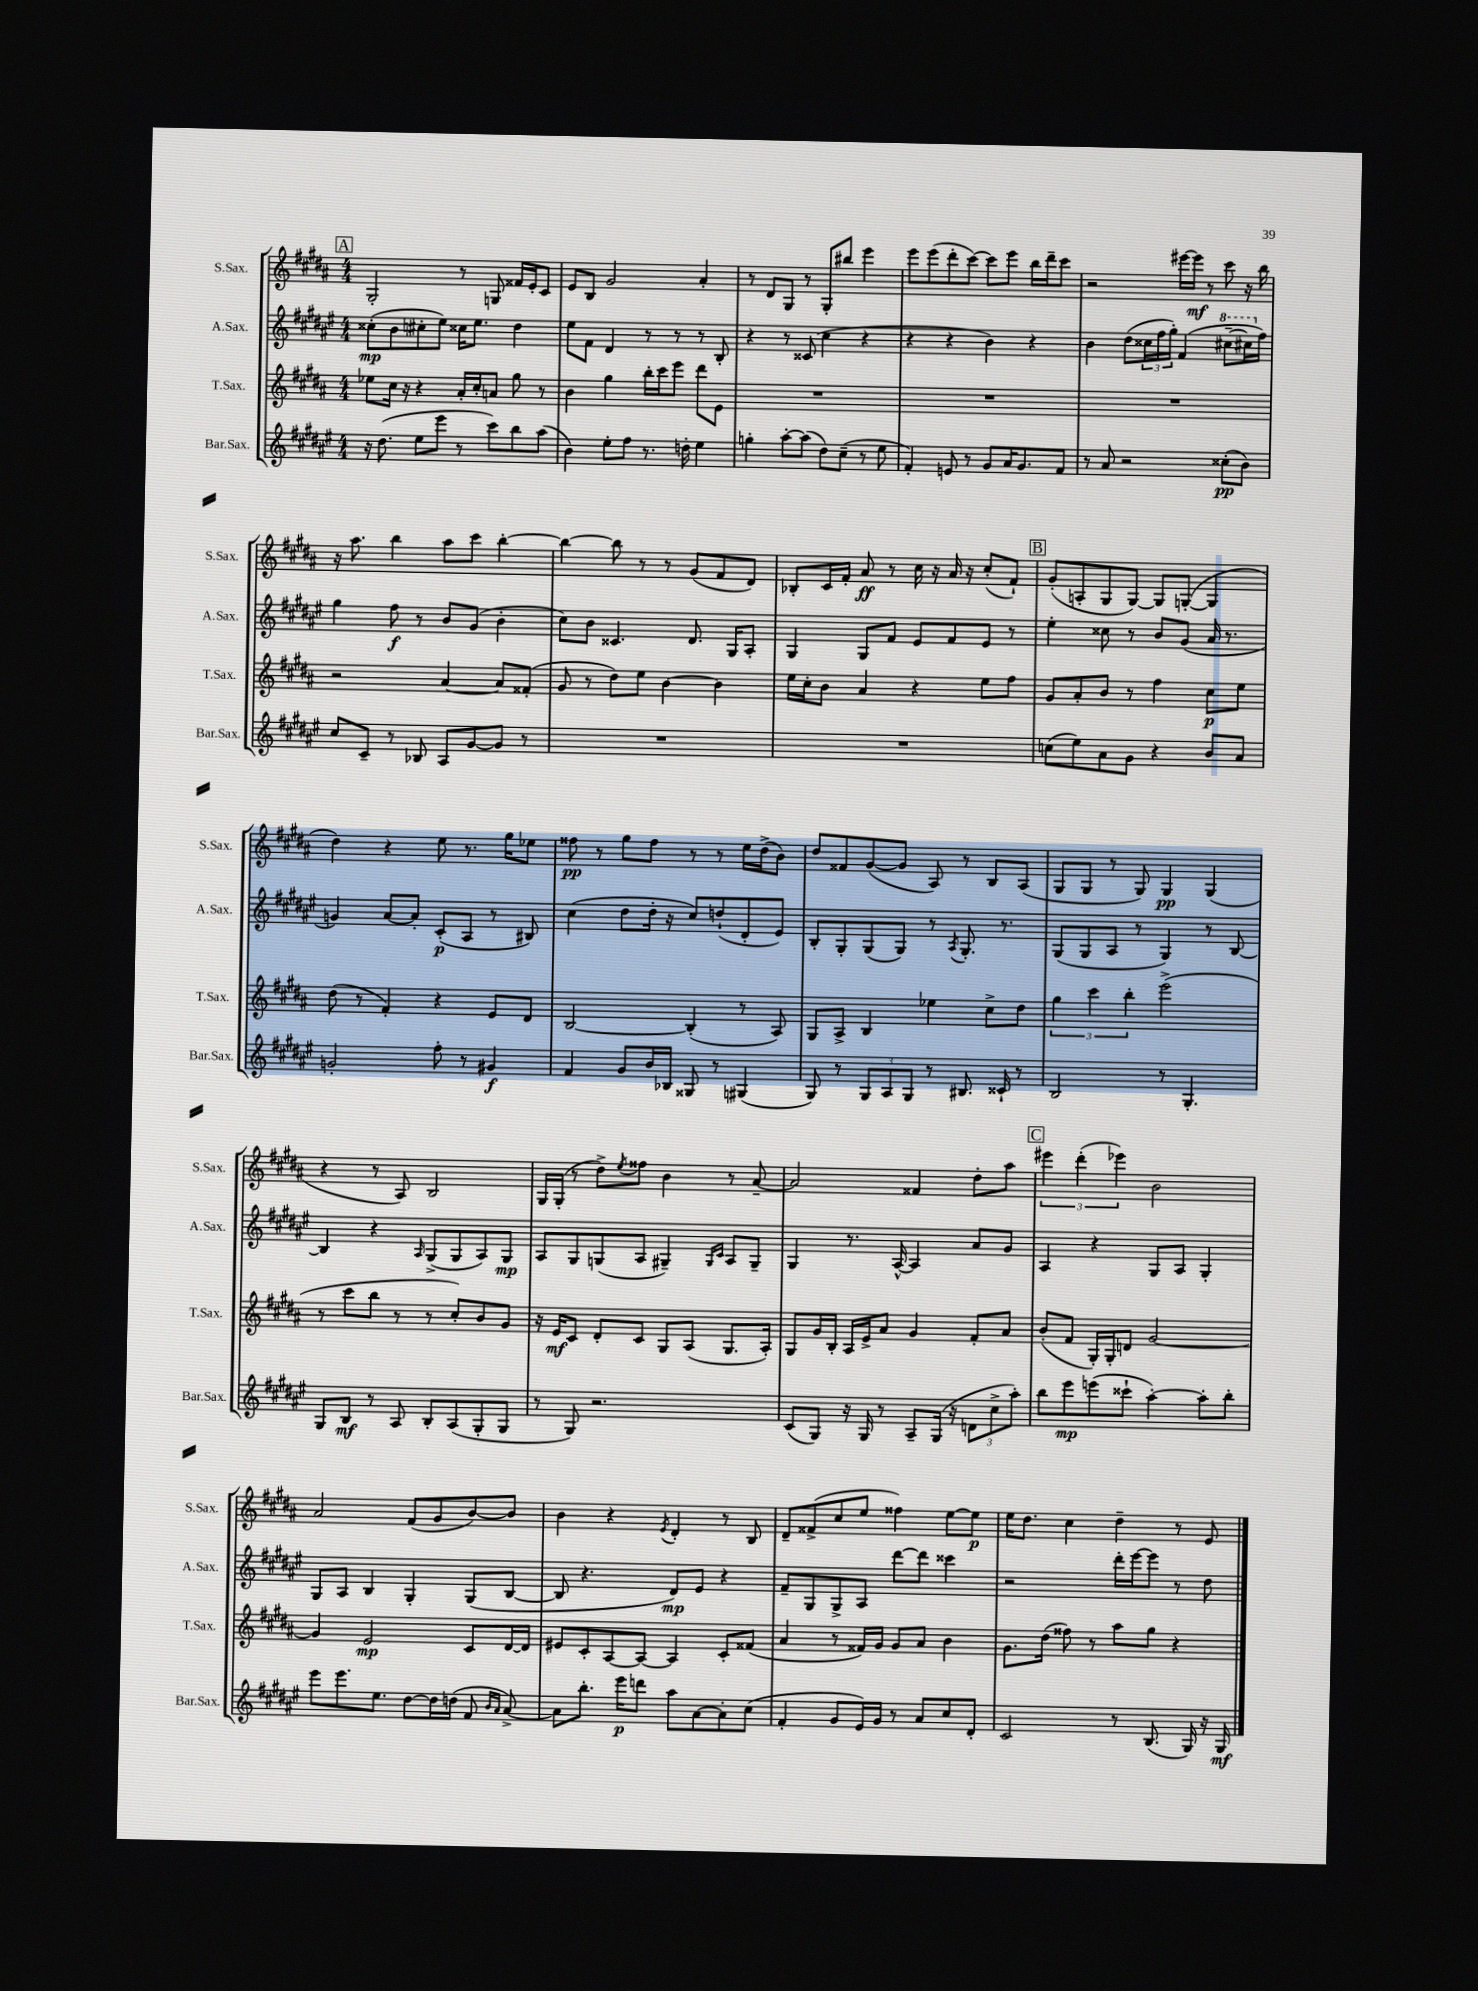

**kern	**kern	**kern	**kern
*staff4	*staff3	*staff2	*staff1
*clefG2	*clefG2	*clefG2	*clefG2
*k[f#c#g#d#a#e#]	*k[f#c#g#d#a#]	*k[f#c#g#d#a#e#]	*k[f#c#g#d#a#]
*M4/4	*M4/4	*M4/4	*M4/4
16r	8ee-\L	(8cc##'\L	2G#'/
(8.dd#\	.	.	.
.	16cc#\Jk	8b\	.
.	16r	.	.
8ee#\L	4r	8cc#'\	.
8eee#\J	.	8ee#\J)	.
8r	16a#'/LL	16cc##\LK	8r
.	16cc#'/J	8.ee#\J	.
8ccc#\L)	8a/J	.	8G/
8bb\	8gg#\	4dd#\	16f##/LL
.	.	.	16e'/J
(8aa#\J	8r	.	8c#/J
=	=	=	=
4b\)	4b\	8ee#\L	8e/L
.	.	8f#\J	8B/J
8ee#'\L	4gg#\	4d#/	2g#/
8ff#\J	.	.	.
8.r	16bb'\LL	8r	.
.	16ccc#\J	.	.
.	8eee\J	8r	.
16dd'\	.	.	.
4ee#\	8ddd#\L	8r	4a#'/
.	8e\J	8B'/	.
=	=	=	=
4gg'\	1r	4r	8r
.	.	.	8d#/L
[8aa#'\L	.	8r	8G#/J
(8aa#\]J	.	(8c##/	8r
8dd#\L)	.	4cc#\	8G#'/L
(8cc#~\J	.	.	8bb#/J
8r	.	4r	4eee\
8ee#\	.	.	.
=	=	=	=
4f#'/)	1r	4r	8eee\L
.	.	.	(8eee\
8e/	.	4r	8ddd#'\
8r	.	.	[8ccc#\J)
8g#/L	.	4b\)	8ccc#\]L
16a#/K	.	.	8eee\J
8.g#/	.	.	.
.	.	4r	16bb\LL
.	.	.	16ddd#~\J
8f#/J	.	.	8ccc#\J
=	=	=	=
8r	1r	4b\	2r
8a#/	.	.	.
2r	.	(8dd#\L	.
.	.	24cc##\L	.
.	.	24ff#\	.
.	.	24gg#'\JJ)	.
.	.	(4f#/	[16eee#\LL
.	.	.	16eee#\]JJ
.	.	.	8r
(8cc##'\L	.	[8ccc#~\L	8ccc#\
8b\J)	.	16ccc#\]L	16r
.	.	16ff#\JJ)	16bb\
=	=	=	=
8cc#/L	2r	4gg#\	16r
.	.	.	8.aa#\
8c#~/J	.	.	.
8r	.	8ff#\	4bb\
8B-/	.	8r	.
8A#/L	[4a#/	8b/L	8aa#\L
[8g#/	.	(8g#/J	8ccc#\J
8g#/]J	8a#/]L	4b'\	[4bb'\
8r	(8f##'/J	.	.
=	=	=	=
1r	8g#/	8cc#\L)	4bb\_
.	8r	8b\J	.
.	8dd#\L)	4.c##/	8bb\]
.	8ee\J	.	8r
.	[4b\	.	8r
.	.	8.d#/	(8g#/L
.	4b\]	.	8f#/
.	.	16G#/LK	.
.	.	8A#'/J	8d#/J)
=	=	=	=
1r	16ee\LL	4G#/	8B-'/L
.	16cc#'\J	.	.
.	8b\J	.	16c#/L
.	.	.	16f#'/JJ
.	4a#/	8G#/L	8a#/
.	.	8f#/J	8r
.	4r	8e#/L	16cc#\
.	.	.	16r
.	.	8f#/	16a#/
.	.	.	16r
.	8ee\L	8e#/J	(8cc#'/L
.	8ff#\J	8r	8f#`/J)
=	=	=	=
(8cc\L	8g#/L	4ee#'\	(8g#'/L
8ee#\)	8a#'/	.	8A'/
8a#\	8b/J	8cc##\	8G#/
8g#\J	8r	8r	[8G#/J)
4r	4ff#\	8b/L	8G#/]L
.	.	(8g#/J	([8G'/J
8b/L	8cc#\L	16a#/	4G/]
.	.	8.r	.
8a#/J	8ee\J	.	.
=	=	=	=
2g'/	(8dd#\	4g/)	4dd#\)
.	8r	.	.
.	4f#'/)	[8a#/L	4r
.	.	8a#'/]J	.
8ff#'\	4r	(8c#'/L	8ee\
8r	.	8A#/J	8.r
4g#/	8e/L	8r	.
.	.	.	16gg#\LK
.	8d#/J	8B#/)	8ee-\J
=	=	=	=
4f#/	[2B/	(4cc#\	8ff##\
.	.	.	8r
8g#/L	.	8dd#\L	8gg#\L
16b/L	.	16dd#'\Jk	8ff##\J
16B-/JJ	.	16r	.
8G##/	(4B'/]	8cc#/L)	8r
8r	.	(8dd`/	8r
(4G#/	8r	8d#'/	16ee\LL
.	.	.	(16dd#^\J
.	8A#/)	8e#/J)	8b\J)
=	=	=	=
8G#/)	8G#/L	8B'/L	8dd#/L
8r	8A#^/J	8G#'/	8f##/
12G#/L	4B/	(8G#/	([8g#/
12A#/	.	.	.
.	.	8G#/J)	8g#/]J
12G#/J	.	.	.
8r	4ee-\	8r	8A#/)
.	.	8qA#/	.
8.B#/	.	8.G#'/	8r
.	8cc#^\L	.	8B/L
16c##`/	.	8.r	.
8r	8dd#\J	.	(8A#/J
=	=	=	=
2B/	6gg#\	(8G#/L	8G#/L
.	.	8G#/	8G#/J
.	6ccc#\	.	.
.	.	8A#/J	8r
.	6bb'\	.	.
.	.	8r	8G#/)
8r	(2eee^\	4G#/)	4G#/
4.G#'/	.	.	.
.	.	8r	(4G#/
.	.	[8B/	.
=	=	=	=
8G#/L	8r	4B/]	4r
8B/J	8ccc#\L	.	.
8r	8bb\J	4r	8r
8A#/	8r	.	8A#/)
.	.	16qqA#/	.
8B'/L	8r	(8G#^/L	2B/
(8A#/	8cc#'/L)	8G#/	.
8G#'/	8b/	8A#/)	.
8G#/J	8g#/J	8G#/J	.
=	=	=	=
8r	16r	8A#/L	16G#/LL
.	16e/LK	.	(16G#'/JJ
8G#/)	8c#/J	8G#/	8r
2.r	8d#'/L	(8G/	8dd#^\L)
.	.	.	8qee/
.	8c#/J	8A#/J	8ff##\J
.	8G#/L	4G#~/)	4b\
.	(8A#/J	.	.
.	.	16qqG#/LL	.
.	.	16qqc#/JJ	.
.	8.G#/L	8A#/L	8r
.	.	8G#~/J	[8a#~/
.	16A#'/Jk)	.	.
=	=	=	=
(8c#/L	8G#/L	4G#/	2a#/]
8G#/J)	16g#/L	.	.
.	16B'/JJ	.	.
16r	16A#/LL	8.r	.
16G#/	16e^/J	.	.
8r	8a#/J	.	.
.	.	[16A#^^/	.
8A#~/L	4g#/	4A#/]	4f##/
(16G#/Jk	.	.	.
16r	.	.	.
12d\L	8f#'/L	8a#/L	8dd#'\L
12cc#^\	.	.	.
.	8a#/J	8g#/J	8aa#\J
12aa#'\J)	.	.	.
=	=	=	=
8bb\L	(8b'/L	4A#/	6eee#\
8eee#\	8f#/J	.	.
.	.	.	(6ddd#'\
(8eee\	16G#'/LL)	4r	.
.	16G#'/J	.	.
.	.	.	6eee-\)
8ccc##`\J	8d/J	.	.
[4aa#'\)	[2g#/	8G#/L	2b\
.	.	8A#/J	.
8aa#'\]L	.	4G#'/	.
8bb'\J	.	.	.
=	=	=	=
8eee#\L	4g#/]	8G#/L	2a#/
8.eee#\	.	8A#/J	.
.	2e/	4B/	.
8.ee#\J	.	.	.
[8dd#\L	.	4G#'/	(8f#/L
16dd#\]L	.	.	8g#/
(16dd\JJ	.	.	.
8f#/	8c#/L	(8G#/L	[8b/)
16qqb/LL	.	.	.
16qqa#/JJ	.	.	.
[8a#^/)	[16d#/L	[8B/J	8b/]J
.	16d#/]JJ	.	.
=	=	=	=
8a#\]L	8e#/L	8B/]	4b\
8.bb'\J	8c#'/	4.r	.
.	[8A#/	.	4r
16eee#\LK	.	.	.
8ddd\J	8A#/_J	.	.
.	.	.	8qe/
8aa#\L	4A#/]	8d#/L)	4d#'/
[8a#\	.	8e#/J	.
8a#'\]	8c#'/L	4r	8r
(8cc#\J	(8f##/J	.	8B/
=	=	=	=
4f#'/	4a#/	8f#~/L	8d#~/L
.	.	8G#/	(8f##^/
8g#/L	8r	8G#^/	8cc#/
16e#/L)	16f##/LL)	8A#/J	8ee/J
16g#/JJ	16g#/JJ	.	.
8r	8g#/L	[8ddd#\L	4ff##\)
8a#/L	8a#/J	8ddd#\]J	.
8cc#/	4b\	4ccc##\	[8ee\L
8d#'/J	.	.	8ee\]J
=	=	=	=
2c#/	8.g#\L	2r	16ee\LK
.	.	.	8.dd#\J
.	(16dd#\Jk	.	.
.	8ff##\)	.	4cc#\
.	8r	.	.
8r	8aa#\L	16ddd#'\LL	4dd#~\
.	.	[16eee#\J	.
(8.B/	8gg#\J	8eee#\]J	.
.	4r	8r	8r
16G#/)	.	.	.
16r	.	8dd#\	8e/
16G#/	.	.	.
==	==	==	==
*-	*-	*-	*-
